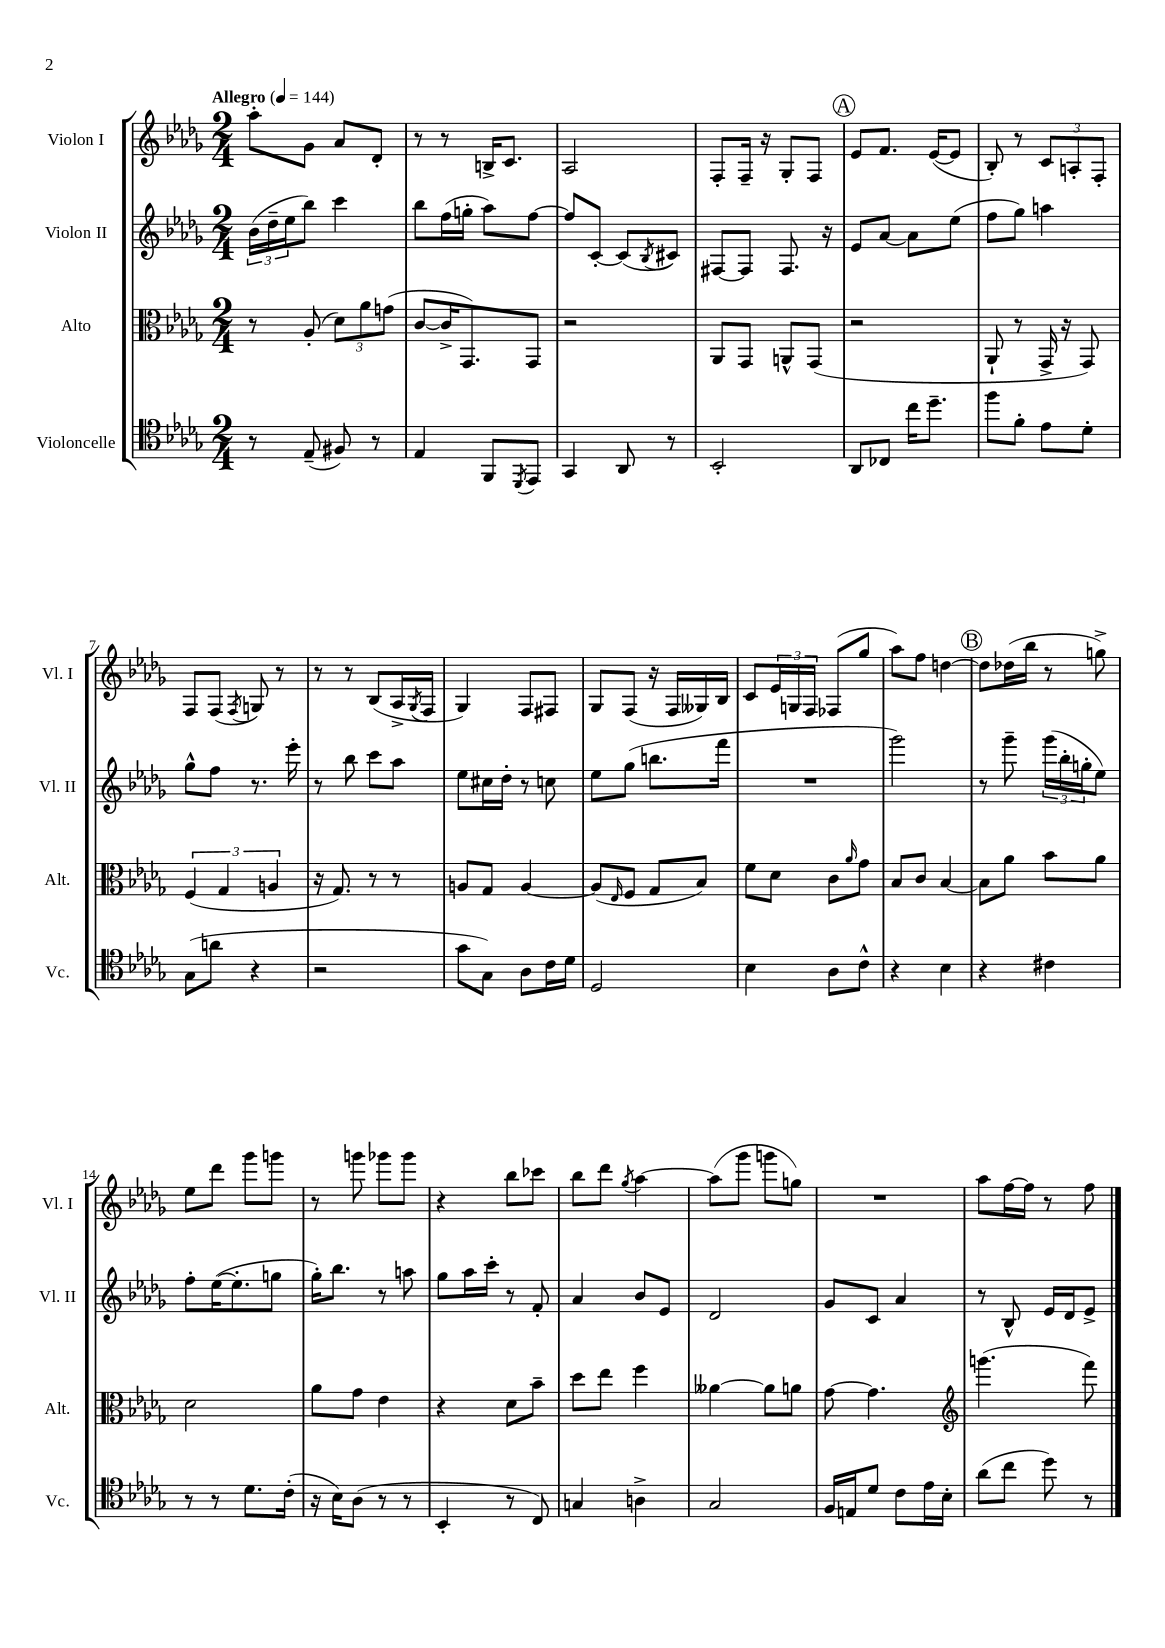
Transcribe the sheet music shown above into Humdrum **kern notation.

**kern	**kern	**kern	**kern
*staff4	*staff3	*staff2	*staff1
*clefC4	*clefC3	*clefG2	*clefG2
*k[b-e-a-d-g-]	*k[b-e-a-d-g-]	*k[b-e-a-d-g-]	*k[b-e-a-d-g-]
*M2/4	*M2/4	*M2/4	*M2/4
*MM144	*MM144	*MM144	*MM144
8r	8r	(24b-\LL	8aa-'\L
.	.	24dd-~\	.
.	.	24ee-\J	.
(8E-~/	(8A-'/	8bb-\J)	8g-\J
8F#/)	12d-\L)	4ccc\	8a-/L
.	12a-\	.	.
8r	.	.	8d-'/J
.	(12g\J	.	.
=	=	=	=
4E-/	[8c/L	8bb-\L	8r
.	16c^/]K	(16ff\L	8r
.	8.GG-/)	16gg'\JJ	.
8FF/L	.	8aa-\L)	16B^/LK
.	.	.	8.c/J
8qDD-/	.	.	.
8EE-/J	8GG-/J	[8ff\J	.
=	=	=	=
4GG-/	2r	8ff/]L	2A-/
.	.	[8c'/J	.
8AA-/	.	(8c/]L	.
.	.	8qB-/	.
8r	.	8c#/J)	.
=	=	=	=
2BB-'/	8AA-/L	[8F#/L	8F'/L
.	8GG-/J	8F#/]J	16F~/Jk
.	.	.	16r
.	8AA^^/L	8.F#/	8G-'/L
.	(8GG-/J	.	8F/J
.	.	16r	.
=	=	=	=
8AA-/L	2r	8e-/L	8e-/L
8C-/J	.	[8a-/J	8.f/J
16cc\LK	.	8a-\]L	.
8.dd-~\J	.	.	([16e-/LK
.	.	(8ee-\J	8e-/]J
=	=	=	=
8ff\L	8AA-`/	8ff\L	8B-'/)
8f'\J	8r	8gg-\J)	8r
8e-\L	16GG-^/	4aa\	12c/L
.	16r	.	.
.	.	.	12A'/
8d-'\J	8GG-/)	.	.
.	.	.	12F'/J
=	=	=	=
(8G-\L	(6F/	8gg-^^\L	8F/L
8a\J	.	8ff\J	(8F/J
.	6G-/	.	.
.	.	.	8qF/
4r	.	8.r	8G/)
.	6A/	.	.
.	.	.	8r
.	.	16eee-'\	.
=	=	=	=
2r	16r	8r	8r
.	8.G-/)	.	.
.	.	8bb-\	8r
.	8r	8ccc\L	(8B-/L
.	8r	8aa-\J	16A-^/L
.	.	.	8qG-/
.	.	.	16F/JJ
=	=	=	=
8g-\L	8A/L	8ee-\L	4G-/)
8G-\J)	8G-/J	16cc#\L	.
.	.	16dd-'\JJ	.
8A-\L	[4A/	8r	8F/L
16c\L	.	8cc\	8F#/J
16d-\JJ	.	.	.
=	=	=	=
2D-/	(8A/]L	8ee-\L	8G-/L
.	16qqE-/	.	.
.	8F/J	(8gg-\J	(8F/J
.	8G-/L	8.bb\L	16r
.	.	.	16F/LL
.	8B-/J)	.	16G--/)
.	.	16fff\Jk	16B-/JJ
=	=	=	=
4B-\	8f\L	2r	8c/L
.	8d-\J	.	24e-/L
.	.	.	24G/
.	.	.	24F/JJ
8A-\L	8c\L	.	(8F-/L
.	16qqa-/	.	.
8c^^\J	8g-\J	.	8gg-/J
=	=	=	=
4r	8B-/L	2ggg-\)	8aa-\L)
.	8c/J	.	8ff\J
4B-\	[4B-/	.	[4dd\
=	=	=	=
4r	8B-\]L	8r	8dd\]L
.	8a-\J	8ggg-~\	(16dd-\L
.	.	.	16bb-\JJ
4c#\	8b-\L	(24ggg-\LL	8r
.	.	24bb-'\	.
.	.	24gg'\J	.
.	8a-\J	8ee-\J)	8gg^\)
=	=	=	=
8r	2d-\	8ff'\L	8ee-\L
8r	.	([16ee-\K	8ddd-\J
.	.	8.ee-'\]	.
8.d-\L	.	.	8ggg-\L
.	.	8gg\J	8ggg\J
(16c'\Jk	.	.	.
=	=	=	=
16r	8a-\L	16gg-'\LK)	8r
16B-\LK)	.	8.bb-\J	.
(8A-\J	8g-\J	.	8ggg\
8r	4e-\	8r	8ggg-\L
8r	.	8aa\	8ggg-\J
=	=	=	=
4BB-'/	4r	8gg-\L	4r
.	.	16aa-\L	.
.	.	16ccc'\JJ	.
8r	8d-\L	8r	8bb-\L
8C/)	8b-~\J	8f'/	8ccc-\J
=	=	=	=
4G/	8dd-\L	4a-/	8bb-\L
.	8ee-\J	.	8ddd-\J
.	.	.	8qgg-/
4A^\	4ff\	8b-/L	[4aa-\
.	.	8e-/J	.
=	=	=	=
2G-/	[4a--\	2d-/	(8aa-\]L
.	.	.	8ggg-\J
.	8a--\]L	.	8ggg\L
.	8a\J	.	8gg\J)
=	=	=	=
16F/LL	[8g-\	8g-/L	2r
16E/J	.	.	.
8d-/J	4.g-\]	8c/J	.
8c\L	.	4a-/	.
16e-\L	.	.	.
16B-'\JJ	.	.	.
=	=	=	=
*	*clefG2	*	*
(8a-\L	(4.ggg\	8r	8aa-\L
8cc\J	.	8B-^^/	[16ff\L
.	.	.	16ff\]JJ
8dd-\)	.	16e-/LL	8r
.	.	16d-/J	.
8r	8fff\)	8e-^/J	8ff\
==	==	==	==
*-	*-	*-	*-
